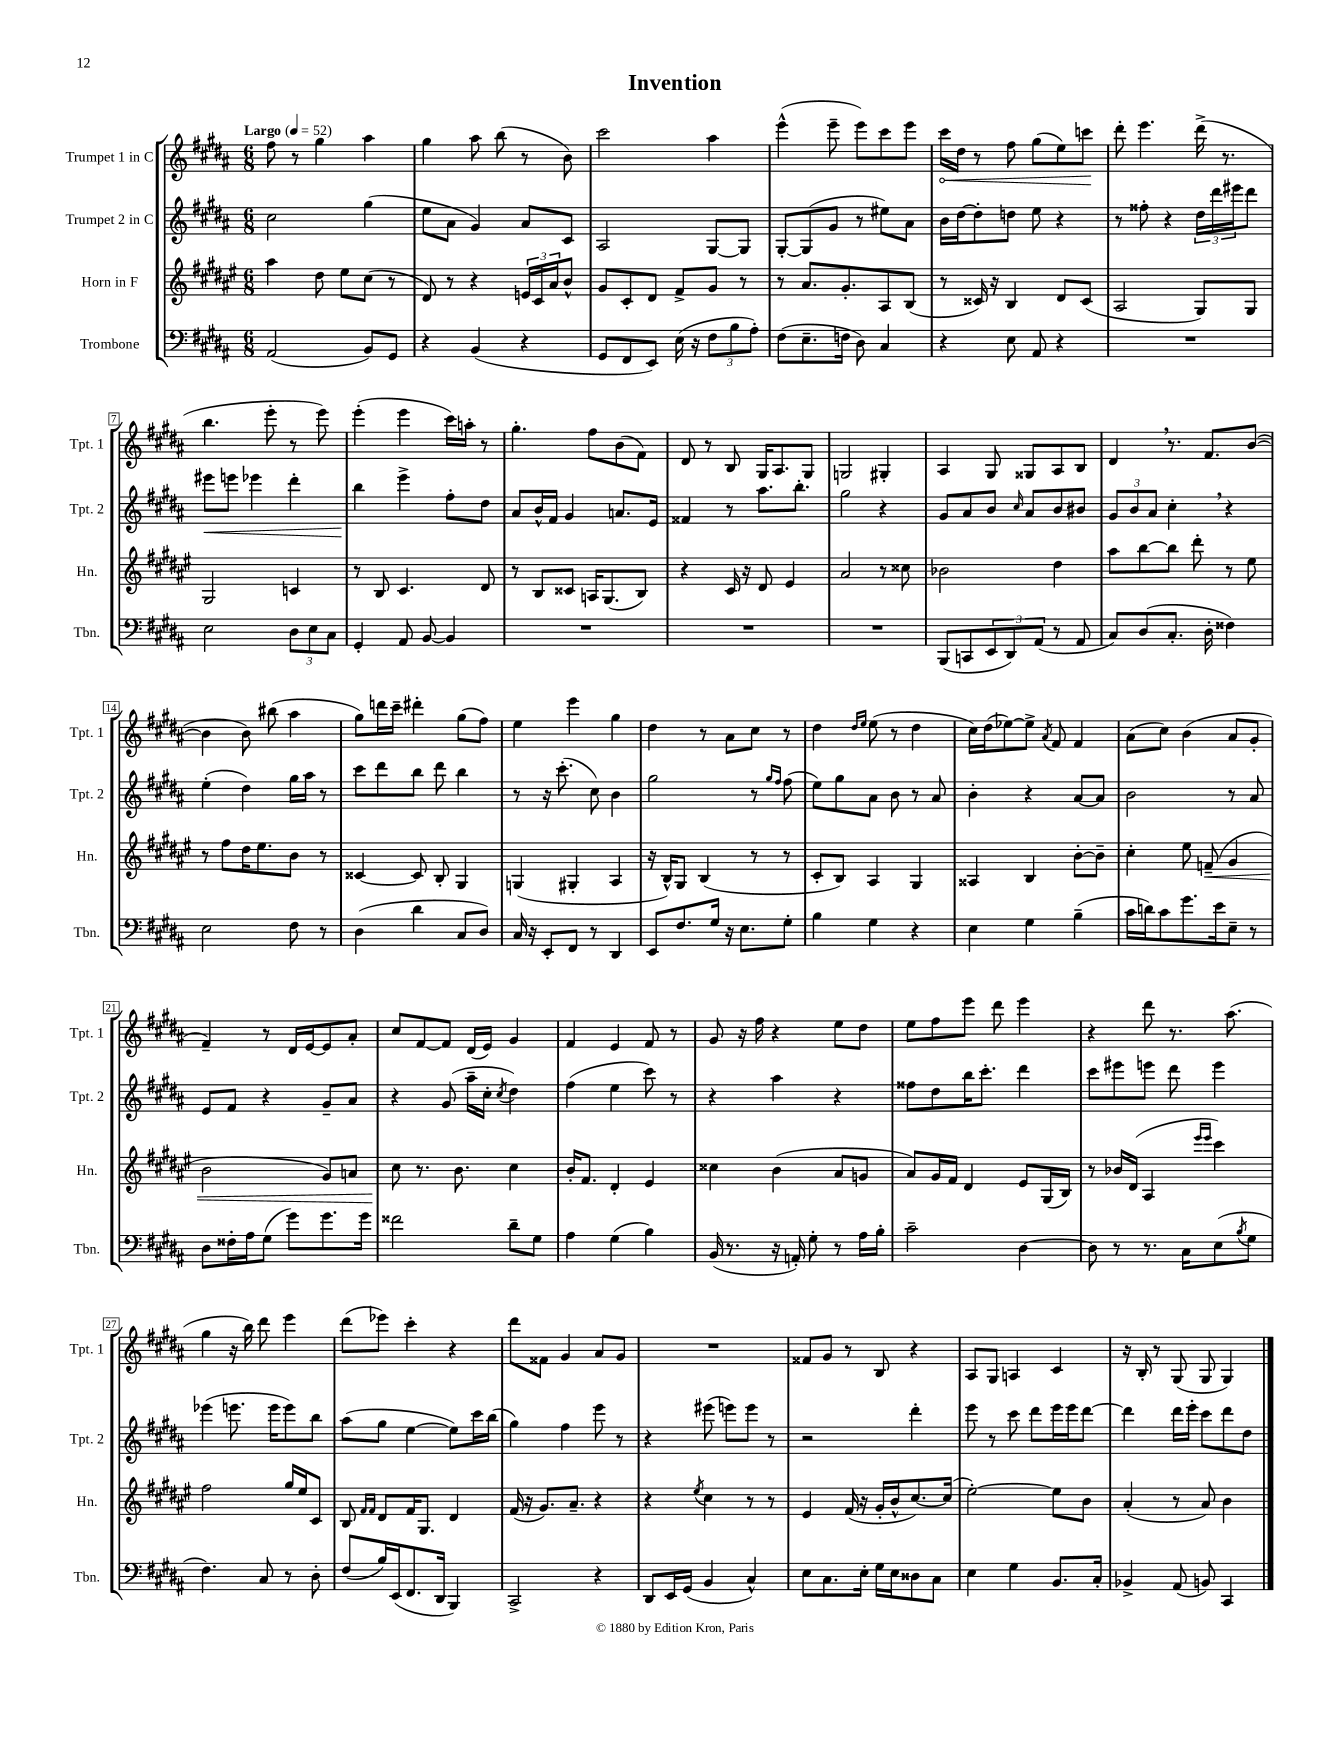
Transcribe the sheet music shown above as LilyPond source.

\header { title = "Invention" }
<<
\new StaffGroup <<
\new Staff = "s0" \with { instrumentName = "Trumpet 1 in C" shortInstrumentName = "Tpt. 1" } {
    \clef treble \key b \major \numericTimeSignature \time 6/8 \tempo "Largo" 4 = 52
    fis''8 r8 gis''4 ais''4 |
    gis''4 ais''8 b''8( r8 b'8) |
    cis'''2 ais''4 |
    e'''4-^( e'''8-- e'''8) cis'''8 e'''8 |
    \once \override Hairpin.circled-tip = ##t cis'''16\< dis''16 r8 fis''8 gis''8( e''8) c'''8\! |
    dis'''8-. e'''4. dis'''16->( r8. |
    b''4. e'''8-. r8 e'''8) |
    e'''4-.( e'''4 cis'''16) a''16-. r8 |
    gis''4.-. fis''8 b'8( fis'8) |
    dis'8 r8 b8 gis16 ais8. gis8 |
    g2 gis4-. |
    ais4 gis8 gisis8 ais8 b8 |
    dis'4 \breathe r8. fis'8. b'8~( |
    b'4 b'8) bis''8( ais''4 |
    gis''8) d'''16 cis'''16-- dis'''4-. gis''8( fis''8) |
    e''4 e'''4 gis''4 |
    dis''4 r8 ais'8 cis''8 r8 |
    dis''4 \grace { dis''16 e''16 } e''8( r8 dis''4 |
    cis''16) dis''16( ees''8~) ees''8-> \acciaccatura { ais'8 } fis'8 fis'4 |
    ais'8( cis''8) b'4( ais'8 gis'8-. |
    fis'4--) r8 dis'16 e'16~ e'8 ais'8-. |
    cis''8 fis'8~ fis'8 dis'16( e'16) gis'4 |
    fis'4 e'4 fis'8 r8 |
    gis'8 r16 fis''16 r4 e''8 dis''8 |
    e''8 fis''8 e'''8 dis'''8 e'''4 |
    r4 dis'''8 r8. ais''8.( |
    gis''4 r16 b''16) dis'''8 e'''4 |
    dis'''8( ees'''8) cis'''4-. r4 |
    dis'''8 fisis'8 gis'4 ais'8 gis'8 |
    R2. |
    fisis'8 gis'8 r8 b8 r4 |
    ais8 gis8 a4 cis'4 |
    r16 b16-. r8 gis8( gis8 gis4) \bar "|." |
}
\new Staff = "s1" \with { instrumentName = "Trumpet 2 in C" shortInstrumentName = "Tpt. 2" } {
    \clef treble \key b \major \numericTimeSignature \time 6/8
    cis''2 gis''4( |
    e''8 ais'8 gis'4) ais'8 cis'8 |
    ais2 gis8~ gis8 |
    gis8~-. gis8( gis'8 r8 eis''8) ais'8 |
    b'16 dis''16~ dis''8-. d''8 e''8 r4 |
    r8 fisis''8-. r4 \tuplet 3/2 { dis''16 dis'''16 eis'''16 } dis'''8 |
    eis'''8\< e'''8 ees'''4 dis'''4-. |
    b''4\! e'''4-> fis''8-. dis''8 |
    ais'8 b'16-^ fis'16 gis'4 a'8. e'16 |
    fisis'4 r8 ais''8. b''8.-. |
    gis''2 r4 |
    gis'8 ais'8 b'8 \grace { cis''16 } ais'8 b'8 bis'8 |
    \tuplet 3/2 { gis'8 b'8 ais'8 } cis''4-. \breathe r4 |
    e''4-.( dis''4) gis''16 ais''16 r8 |
    cis'''8 dis'''8 b''8 dis'''8 b''4 |
    r8 r16 cis'''8.-.( cis''8) b'4 |
    gis''2 r8 \grace { gis''16 fis''16 } fis''8( |
    e''8) gis''8 ais'8 b'8 r8 ais'8 |
    b'4-. r4 ais'8~ ais'8 |
    b'2 r8 ais'8 |
    e'8 fis'8 r4 gis'8-- ais'8 |
    r4 gis'8( ais''16-- cis''16-. \acciaccatura { cis''8 } dis''4) |
    fis''4( e''4 cis'''8) r8 |
    r4 ais''4 r4 |
    fisis''8 dis''8 b''16 cis'''8.-. dis'''4 |
    cis'''8 eis'''8 e'''8 dis'''8 e'''4 |
    ees'''4( e'''8. e'''16 e'''8) b''8 |
    ais''8( gis''8 e''4~ e''8) cis'''16 b''16( |
    gis''4) fis''4 e'''8 r8 |
    r4 eis'''8( e'''8) e'''8 r8 |
    r2 dis'''4-. |
    e'''8 r8 cis'''8 dis'''8 e'''16 e'''16 dis'''8~ |
    dis'''4 dis'''16 e'''16-. cis'''8 dis'''8 dis''8 \bar "|." |
}
\new Staff = "s2" \with { instrumentName = "Horn in F" shortInstrumentName = "Hn." } {
    \clef treble \key fis \major \numericTimeSignature \time 6/8
    ais''4 dis''8 eis''8 cis''8( r8 |
    dis'8) r8 r4 \tuplet 3/2 { e'16 cis'16 ais'16 } b'8-^ |
    gis'8 cis'8-. dis'8 fis'8-> gis'8 r8 |
    r8 ais'8. gis'8.-. ais8 b8( |
    r8 cisis'16) r16 b4 dis'8 cisis'8( |
    ais2 gis8) gis8 |
    gis2 c'4 |
    r8 b8 cis'4. dis'8 |
    r8 b8 cisis'8 a16 gis8.( b8) |
    r4 cis'16 r16 dis'8 eis'4 |
    ais'2 r8 cisis''8 |
    bes'2 dis''4 |
    ais''8 b''8~ b''8 dis'''8-. r8 eis''8 |
    r8 fis''8 dis''16 eis''8. b'8 r8 |
    cisis'4~ cisis'8 b8-. gis4 |
    g4( gis4-. ais4 |
    r16 b16-^) gis8 b4( r8 r8 |
    cis'8-. b8) ais4 gis4 |
    aisis4 b4 b'8~-. b'8-- |
    cis''4-. eis''8 f'8--\<( gis'4 |
    b'2 gis'8) a'8 |
    cis''8\! r8. b'8. cis''4 |
    b'16-. fis'8. dis'4-. eis'4 |
    cisis''4 b'4( ais'8 g'8 |
    ais'8) gis'16 fis'16 dis'4 eis'8 gis16( b16) |
    r8 bes'16 dis'16( ais4 \grace { eis'''16 eis'''16 } cis'''4) |
    fis''2 gis''16 eis''16 cis'8 |
    b8 \grace { fis'16 fis'16 } dis'8 fis'16 gis8. dis'4 |
    fis'16( r16 gis'8.) ais'8.-- r4 |
    r4 \acciaccatura { eis''8 } cis''4 r8 r8 |
    eis'4 fis'16( r16 gis'16-. b'16-^ cis''8.~) cis''16( |
    eis''2~-.) eis''8 b'8 |
    ais'4-.( r8 ais'8) b'4 \bar "|." |
}
\new Staff = "s3" \with { instrumentName = "Trombone" shortInstrumentName = "Tbn." } {
    \clef bass \key b \major \numericTimeSignature \time 6/8
    ais,2( b,8) gis,8 |
    r4 b,4( r4 |
    gis,8 fis,8 e,8) e16( r16 \tuplet 3/2 { fis8 b8 ais8-.) } |
    fis8( e8.-- f16 dis8) cis4 |
    r4 e8 ais,8 r4 |
    R2. |
    e2 \tuplet 3/2 { dis8 e8 cis8 } |
    gis,4-. ais,8 b,8~ b,4 |
    R2. |
    R2. |
    R2. |
    b,,8( c,8 \tuplet 3/2 { e,8 dis,8) ais,8( } r8 ais,8 |
    cis8) dis8( cis8.-. dis16-. fisis4) |
    e2 fis8 r8 |
    dis4( dis'4 cis8 dis8) |
    cis16 r16 e,8-. fis,8 r8 dis,4 |
    e,8 fis8. gis16 r16 e8. gis8-. |
    b4 gis4 r4 |
    e4 gis4 b4--( |
    cis'16 d'16) cis'8 gis'8. e'16 e8-- r8 |
    dis8 fisis16-. ais16 gis8( gis'8) gis'8. gis'16 |
    fisis'2 dis'8-- gis8 |
    ais4 gis4( b4) |
    b,16( r8. r16 a,16-.) gis8-. r8 ais16 b16-. |
    cis'2-- dis4~ |
    dis8 r8 r8. cis16 e8( \acciaccatura { b8 } gis8 |
    fis4.) cis8 r8 dis8-. |
    fis8( b16) e,16( fis,8. dis,16 b,,4) |
    cis,2-> r4 |
    dis,8 e,16 gis,16( b,4 cis4-^) |
    e8 cis8. e16-. gis16 e16 disis8 cis8 |
    e4 gis4 b,8. cis16-. |
    bes,4-> ais,8( b,8) cis,4 \bar "|." |
}
>>
>>
\layout { \context { \Score \override BarNumber.stencil = #(make-stencil-boxer 0.1 0.3 ly:text-interface::print) } }
